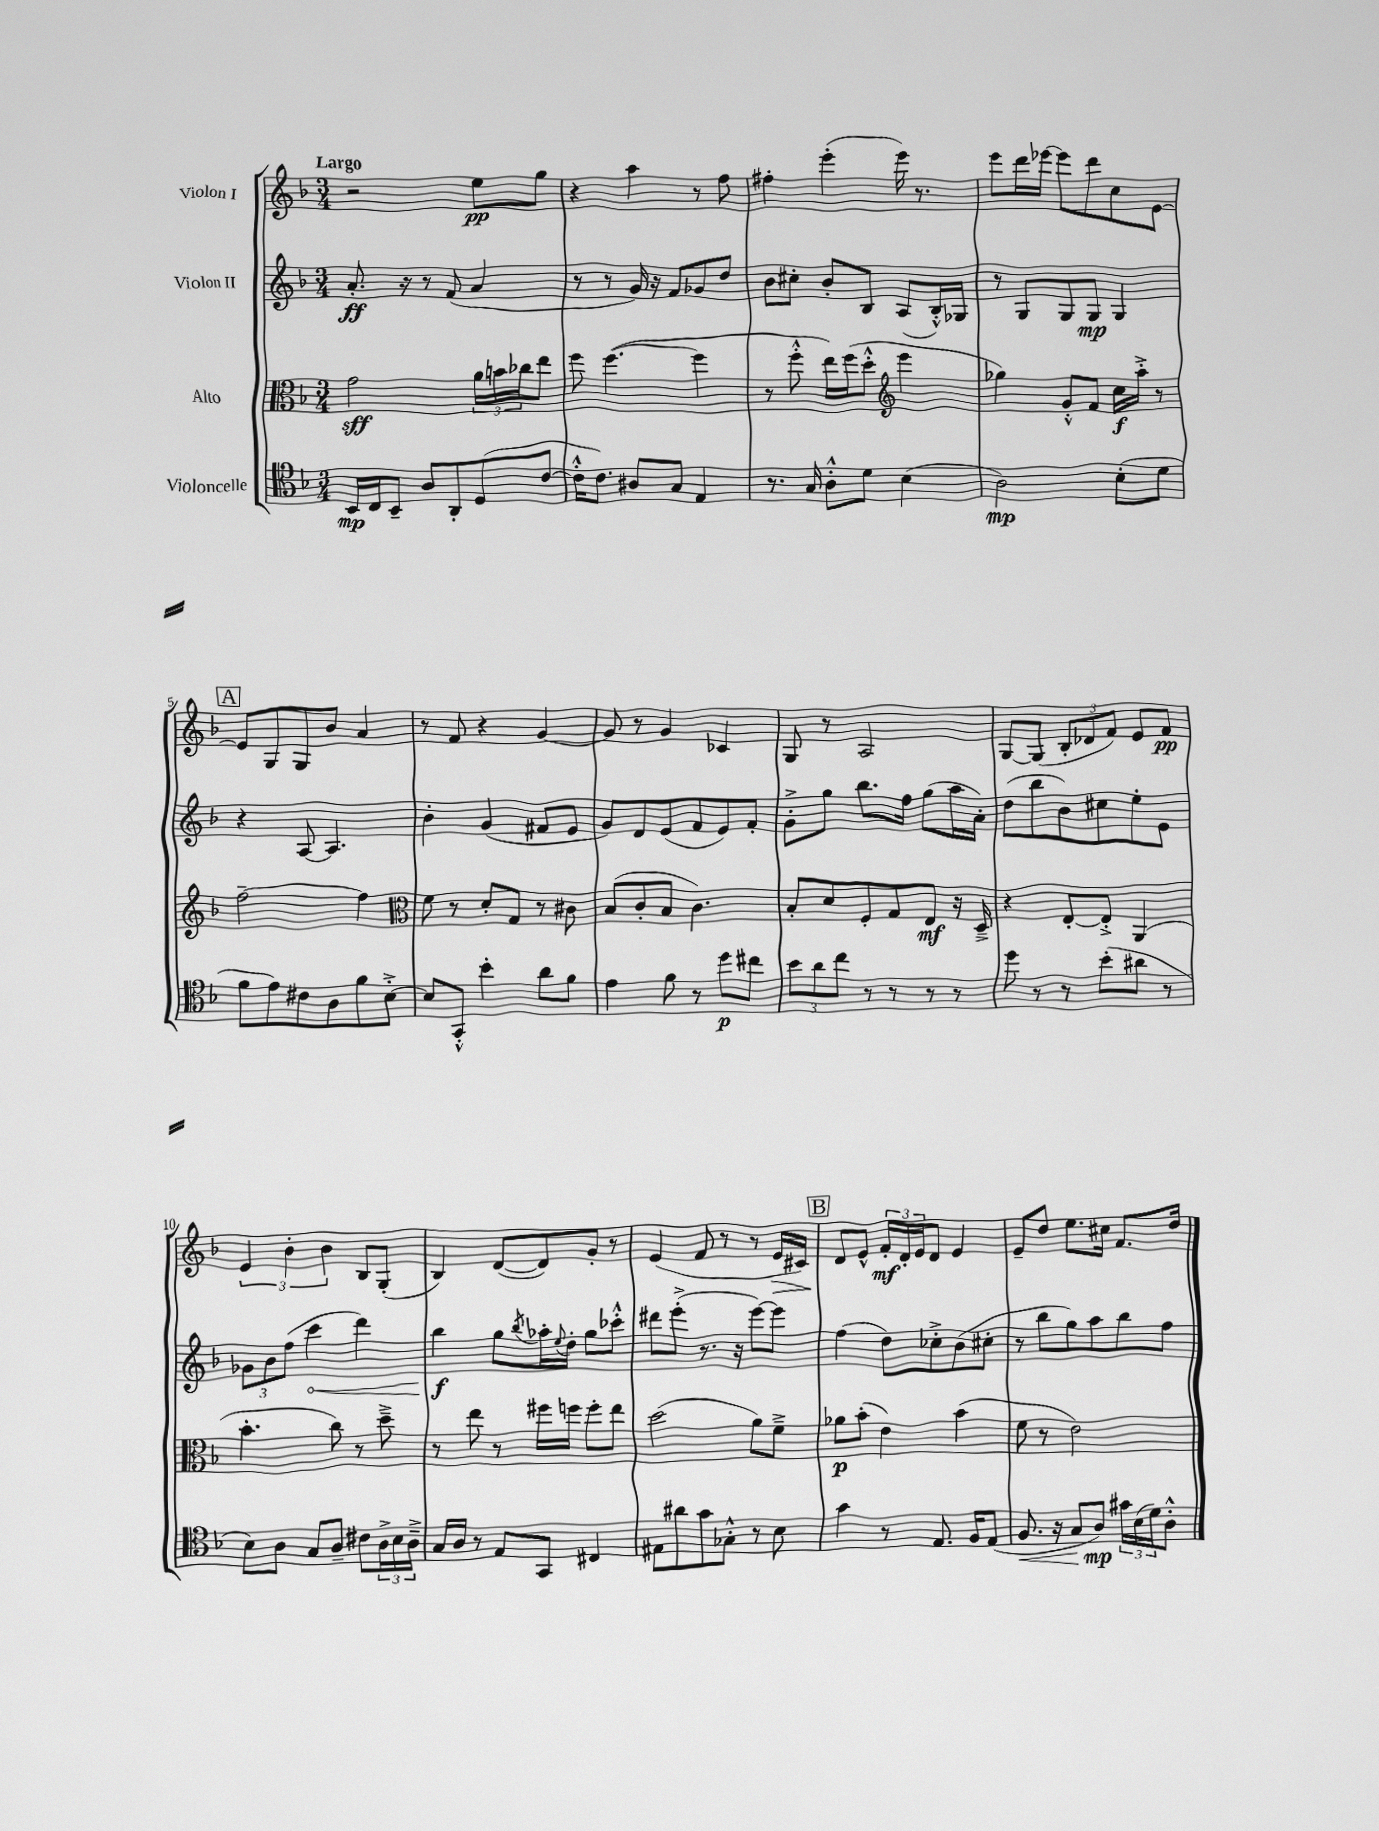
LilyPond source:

<<
\new StaffGroup <<
\new Staff = "s0" \with { instrumentName = "Violon I" } {
    \clef treble \key f \major \numericTimeSignature \time 3/4 \tempo "Largo"
    r2 e''8\pp g''8 |
    r4 a''4 r8 f''8 |
    fis''4-. e'''4-.( e'''16) r8. |
    e'''8 d'''16 ees'''16~ ees'''8 d'''8 c''8 e'8~ |
    \mark \markup { \box "A" } e'8 g8 g8 bes'8 a'4 |
    r8 f'8 r4 g'4~ |
    g'8 r8 g'4 ces'4 |
    g8 r8 a2 |
    g8~ g8( \tuplet 3/2 { bes8-. des'8 f'8) } e'8 f'8\pp |
    \tuplet 3/2 { e'4 bes'4-. bes'4 } bes8 g8-.( |
    bes4) d'8~( d'8) g'8-. r8 |
    e'4( f'8 r8 r8 e'16\> cis'16) |
    \mark \markup { \box "B" } d'8\! e'8-^ \tuplet 3/2 { f'16-.\mf d'16-. e'16 } d'8 e'4 |
    e'8-- d''8 e''8. cis''16 f'8. d''16 \bar "|." |
}
\new Staff = "s1" \with { instrumentName = "Violon II" } {
    \clef treble \key f \major \numericTimeSignature \time 3/4
    a'8.-.\ff r16 r8 f'8( a'4 |
    r8 r8 g'16) r16 f'8 ges'8 d''8 |
    bes'8 cis''8-. bes'8-. bes8 a8( bes16-.-^) ges16 |
    r8 g8 g8 g8\mp g4 |
    \mark \markup { \box "A" } r4 a8~ a4. |
    bes'4-. g'4( fis'8 e'8 |
    g'8) d'8 e'8( f'8 e'8) f'8-. |
    g'8-.-> g''8 bes''8. f''16 g''8( a''16 a'16-.) |
    d''8( bes''8 bes'8) cis''8 e''8-. e'8 |
    \tuplet 3/2 { ges'8 bes'8 f''8( } \once \override Hairpin.circled-tip = ##t c'''4\< d'''4) |
    bes''4\f\! g''8 \acciaccatura { bes''8 } aes''16-. \appoggiatura { e''8 } d''16-. g''8 ces'''8-.-^ |
    dis'''8 e'''8-.->( r8. r16 e'''8~) e'''8 |
    \mark \markup { \box "B" } f''4( d''8) ces''8-.-> bes'8( cis''8-. |
    r8 bes''8 g''8) a''8 bes''8 f''8 \bar "|." |
}
\new Staff = "s2" \with { instrumentName = "Alto" } {
    \clef alto \key f \major \numericTimeSignature \time 3/4
    g'2\sff \tuplet 3/2 { a'16 b'16 ces''16 } e''8 |
    f''8 f''4.~( f''4 |
    r8 f''8-.-^ e''16) f''16( d''8-.-^ \clef treble e'''4 |
    ges''4) g'8-.-^ f'8 c''16\f a''16-.-> r8 |
    \mark \markup { \box "A" } f''2~-- f''4 |
    \clef alto f'8 r8 d'8-. g8 r8 cis'8 |
    bes8( c'8-. bes8 c'4.) |
    bes8-. d'8 f8-. g8 e8\mf r16 d16---> |
    r4 e8~-. e8-.-> a,4( |
    bes'4.-. c''8) r8 d''8---> |
    r8 e''8 r8 fis''16 f''16 f''8-. e''8 |
    d''2( a'8) f'8---> |
    \mark \markup { \box "B" } aes'8\p bes'8-.( e'4) bes'4( |
    f'8 r8 e'2) \bar "|." |
}
\new Staff = "s3" \with { instrumentName = "Violoncelle" } {
    \clef tenor \key f \major \numericTimeSignature \time 3/4
    bes,16\mp c16 bes,8-- a8 a,8-. d8( c'8~ |
    c'16-.-^ c'8.) ais8 g8 e4 |
    r8. g16 a8-.-^ d'8 bes4( |
    a2\mp) bes8-.( d'8 |
    \mark \markup { \box "A" } f'8 e'8) cis'8 a8 f'8 bes8~-.-> |
    bes8 g,8-.-^ bes'4-. a'8 f'8 |
    e'4 f'8 r8 d''8\p cis''8 |
    \tuplet 3/2 { bes'8 a'8 c''8 } r8 r8 r8 r8 |
    d''8 r8 r8 bes'8-.( ais'8 r8 |
    bes8) a8 g8 a8-- cis'8 \tuplet 3/2 { a16-> bes16 a16---> } |
    g16 a16 r8 e8 g,8 cis4 |
    eis8 ais'8 g'8 ges8-.-^ r8 bes8 |
    \mark \markup { \box "B" } g'4 r8 e8. f16 e8( |
    f8.\< r16 g8 a8\mp\!) \tuplet 3/2 { gis'16 bes16( d'16) } a8-.-^ \bar "|." |
}
>>
>>
